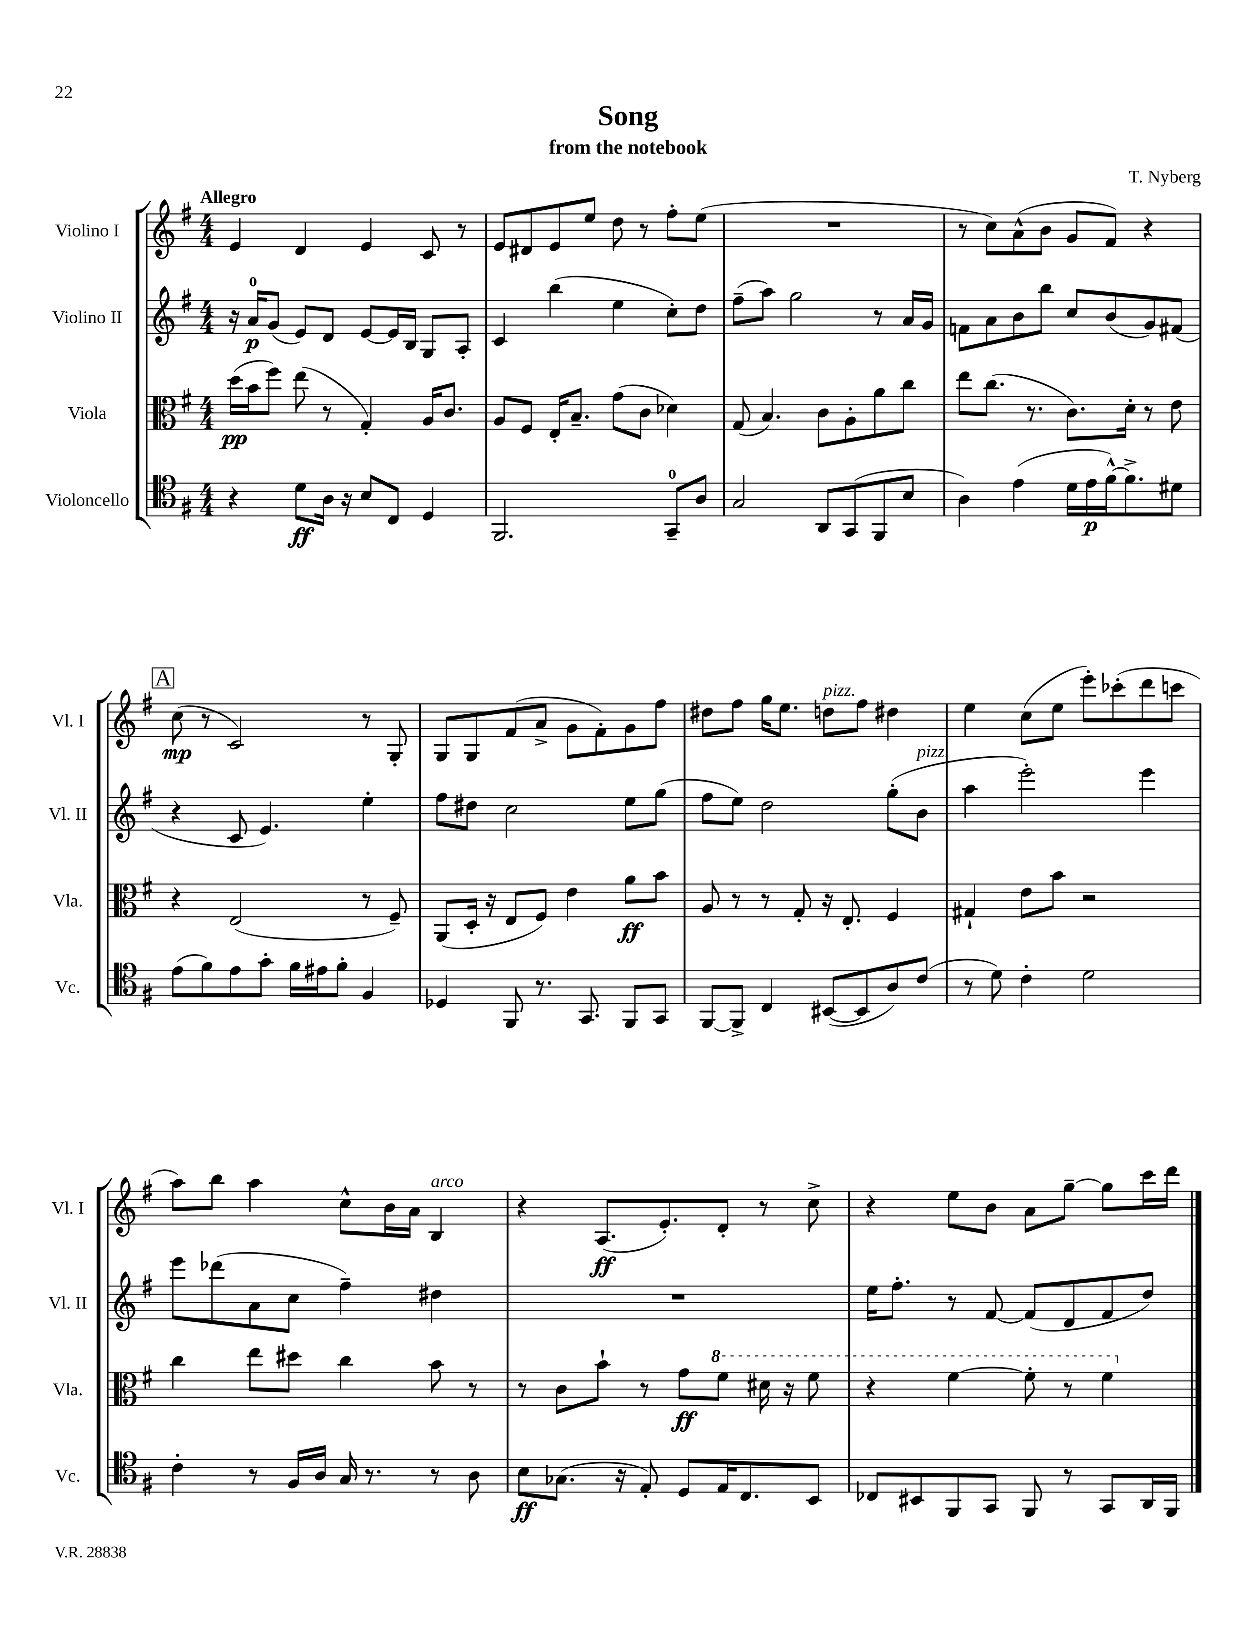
\header { title = "Song" composer = "T. Nyberg" subtitle = "from the notebook" }
<<
\new StaffGroup <<
\new Staff = "s0" \with { instrumentName = "Violino I" shortInstrumentName = "Vl. I" } {
    \clef treble \key g \major \numericTimeSignature \time 4/4 \tempo "Allegro"
    e'4 d'4 e'4 c'8 r8 |
    e'8 dis'8 e'8 e''8 d''8 r8 fis''8-. e''8( |
    R1 |
    r8 c''8) a'8-^( b'8 g'8 fis'8) r4 |
    \mark \markup { \box "A" } c''8\mp( r8 c'2) r8 g8-. |
    g8 g8 fis'8( a'8-> g'8 fis'8-.) g'8 fis''8 |
    dis''8 fis''8 g''16 e''8. d''8^\markup { \italic "pizz." } fis''8 dis''4 |
    e''4 c''8( e''8 e'''8-.) ces'''8-.( d'''8 c'''8 |
    a''8) b''8 a''4 c''8-^ b'16 a'16 b4^\markup { \italic "arco" } |
    r4 a8.\ff( e'8.-.) d'8-. r8 c''8-> |
    r4 e''8 b'8 a'8 g''8~-- g''8 c'''16 d'''16 \bar "|." |
}
\new Staff = "s1" \with { instrumentName = "Violino II" shortInstrumentName = "Vl. II" } {
    \clef treble \key g \major \numericTimeSignature \time 4/4
    r16 a'16-0\p g'8( e'8) d'8 e'8~ e'16 b16 g8 a8-. |
    c'4 b''4( e''4 c''8-.) d''8 |
    fis''8--( a''8) g''2 r8 a'16 g'16 |
    f'8 a'8 b'8 b''8 c''8 b'8( g'8) fis'8( |
    \mark \markup { \box "A" } r4 c'8 e'4.) e''4-. |
    fis''8 dis''8 c''2 e''8 g''8( |
    fis''8 e''8) d''2 g''8-.( b'8^\markup { \italic "pizz." } |
    a''4 e'''2-.) e'''4 |
    e'''8 des'''8( a'8 c''8 fis''4--) dis''4 |
    R1 |
    e''16 fis''8.-. r8 fis'8~ fis'8( d'8 fis'8 d''8) \bar "|." |
}
\new Staff = "s2" \with { instrumentName = "Viola" shortInstrumentName = "Vla." } {
    \clef alto \key g \major \numericTimeSignature \time 4/4
    d''16\pp( b'16 fis''8) e''8( r8 g4-.) a16 c'8. |
    a8 fis8 e16-. b8.-- g'8( c'8 des'4) |
    g8( b4.) c'8 a8-. a'8 c''8 |
    e''8 c''8.( r8. c'8.) d'16-. r8 e'8 |
    \mark \markup { \box "A" } r4 e2( r8 fis8--) |
    a,8( d16-. r16 e8 fis8) e'4 a'8\ff b'8 |
    a8 r8 r8 g8-. r16 e8.-. fis4 |
    gis4-! e'8 b'8 r2 |
    c''4 e''8 dis''8 c''4 b'8 r8 |
    r8 c'8 b'8-! r8 g'8\ff \ottava #1 fis''8 dis''16 r16 fis''8 |
    r4 fis''4~ fis''8-. r8 fis''4 \ottava #0 \bar "|." |
}
\new Staff = "s3" \with { instrumentName = "Violoncello" shortInstrumentName = "Vc." } {
    \clef tenor \key g \major \numericTimeSignature \time 4/4
    r4 d'8\ff a16 r16 b8 c8 d4 |
    fis,2. g,8-0-- a8 |
    g2 a,8 g,8( fis,8 b8 |
    a4) e'4( d'16 e'16\p fis'16~-^) fis'8.-> dis'8 |
    \mark \markup { \box "A" } e'8( fis'8) e'8 g'8-. fis'16 eis'16 fis'8-. fis4 |
    des4 fis,8 r8. g,8. fis,8 g,8 |
    fis,8~ fis,8-> c4 bis,8~( bis,8 a8) c'8( |
    r8 d'8) c'4-. d'2 |
    c'4-. r8 fis16 a16 g16 r8. r8 a8 |
    b8\ff ges8.( r16 e8-.) d8 e16 c8. b,8 |
    ces8 bis,8 fis,8 g,8 fis,8 r8 g,8 a,16 fis,16 \bar "|." |
}
>>
>>
\layout { \context { \Score \remove "Bar_number_engraver" } }
